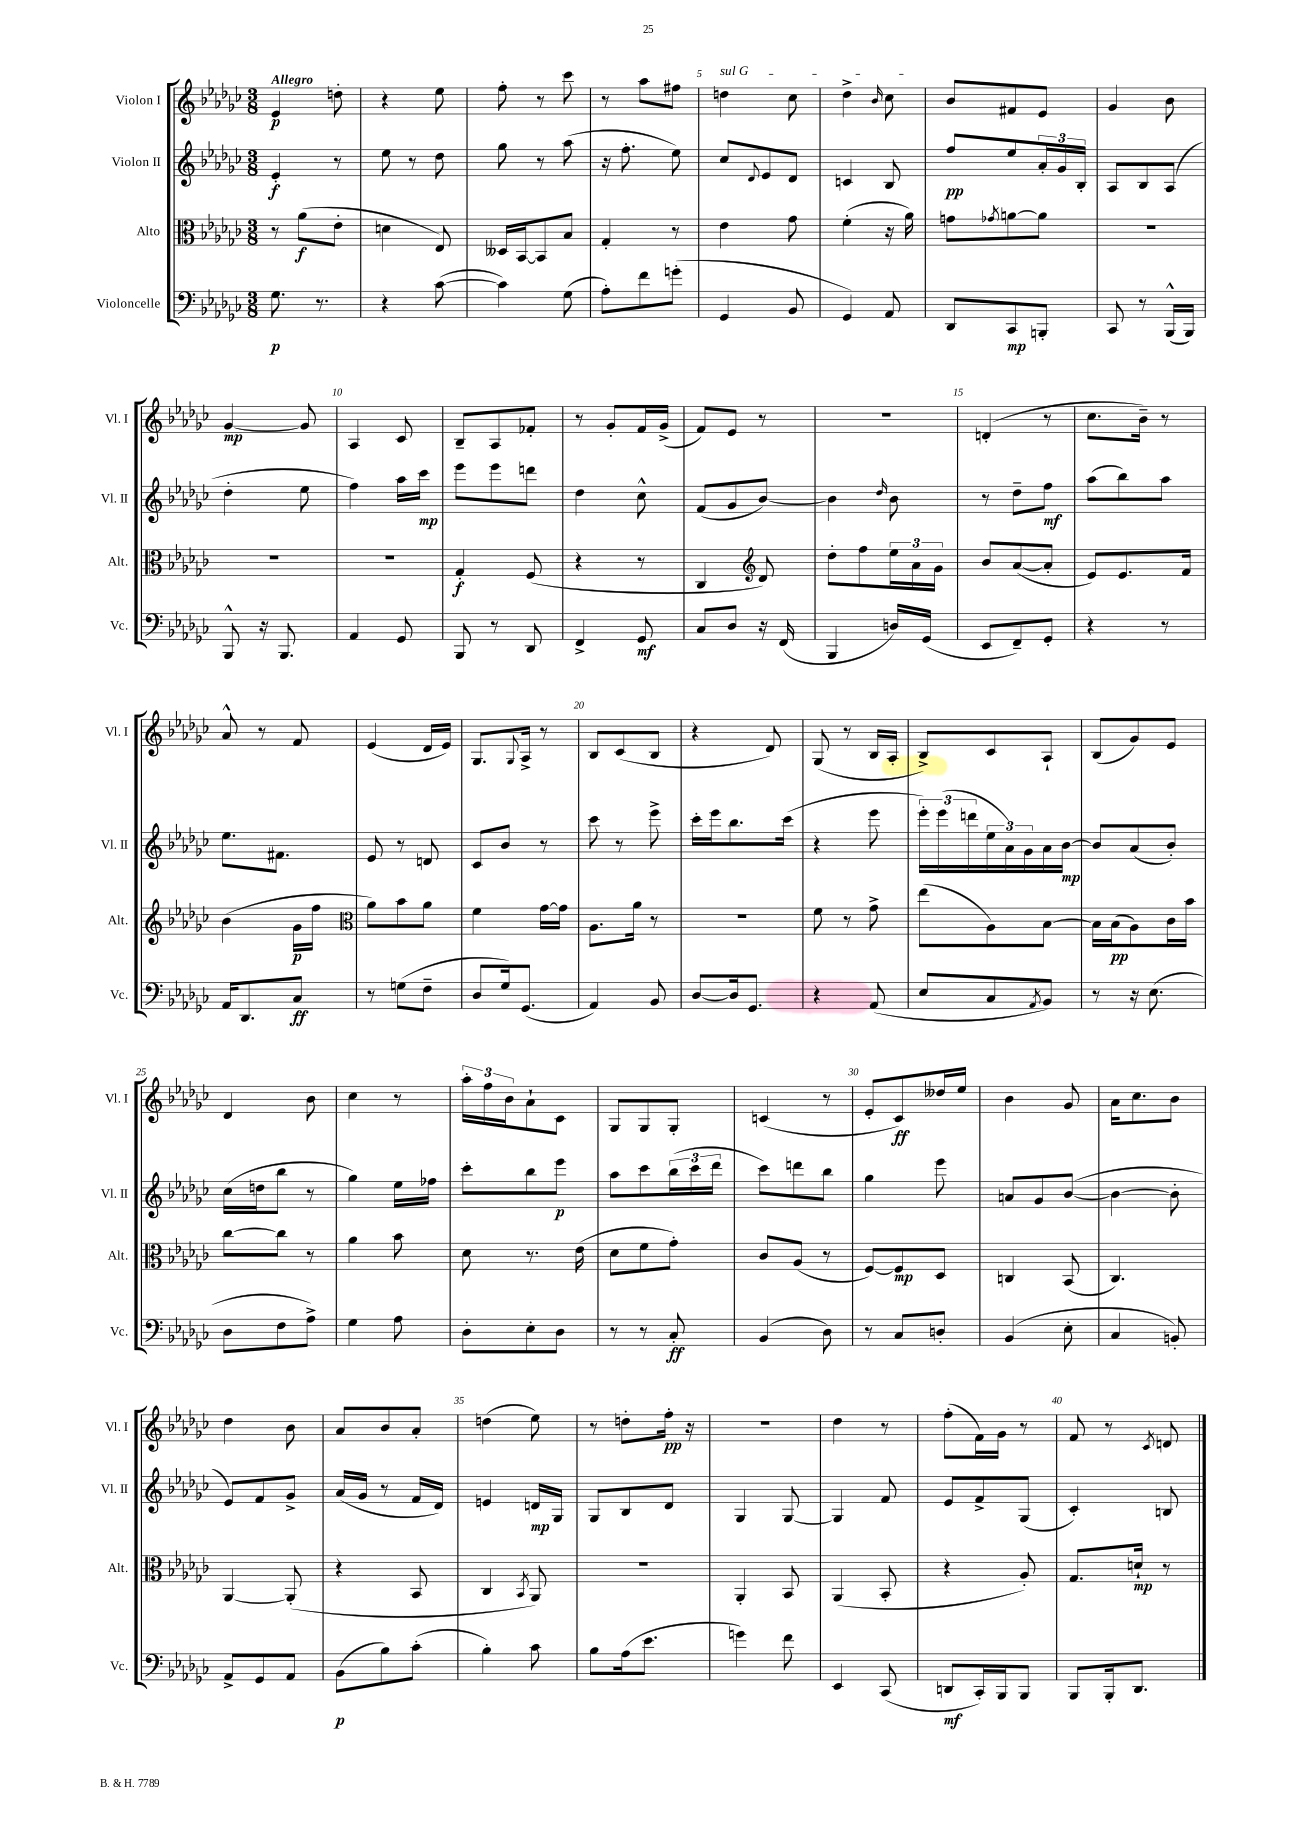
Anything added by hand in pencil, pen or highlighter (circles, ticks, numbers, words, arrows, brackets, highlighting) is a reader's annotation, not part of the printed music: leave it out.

**kern	**kern	**kern	**kern
*staff4	*staff3	*staff2	*staff1
*clefF4	*clefC3	*clefG2	*clefG2
*k[b-e-a-d-g-c-]	*k[b-e-a-d-g-c-]	*k[b-e-a-d-g-c-]	*k[b-e-a-d-g-c-]
*M3/8	*M3/8	*M3/8	*M3/8
8.G-	8r	4e-'	4e-
.	(8a-	.	.
8.r	.	.	.
.	8e-'	8r	8dd'
=	=	=	=
4r	4d	8ee-	4r
.	.	8r	.
([8c-	8E-)	8dd-	8ee-
=	=	=	=
4c-])	16D--	8gg-	8ff'
.	[16BB-	.	.
.	8BB-]	8r	8r
(8G-	8B-	(8aa-	8ccc-
=	=	=	=
8A-')	4G-'	16r	8r
.	.	8.ff'	.
8f	.	.	8aa-
(8g'	8r	8ee-)	8ff#
=	=	=	=
4GG-	4e-	8cc-	4dd
.	.	8qqd-	.
.	.	8e-	.
8BB-	8g-	8d-	8cc-
=	=	=	=
4GG-)	(4f'	4c	4dd-^
.	.	.	16qqb-
8AA-	16r	8B-	8cc-
.	16a-)	.	.
=	=	=	=
8DD-	8g	8ff	8b-
.	8qg-	.	.
8CC-	[8a	8ee-	8f#
8BBB'	8a]	24a-'	8e-
.	.	24g-	.
.	.	24B-'	.
=	=	=	=
8CC-	4.r	8A-	4g-
8r	.	8B-	.
(16BBB-^^	.	(8A-	8b-
16BBB-)	.	.	.
=	=	=	=
8BBB-^^	4.r	4dd-'	[4g-
16r	.	.	.
8.BBB-	.	.	.
.	.	8ee-	8g-]
=	=	=	=
4AA-	4.r	4ff)	4A-
8GG-	.	16aa-	8c-
.	.	16ccc-	.
=	=	=	=
8BBB-	4G-'	8eee-	8B-~
8r	.	8eee-	8A-
8DD-	(8F	8ddd	8f-'
=	=	=	=
4FF^	4r	4dd-	8r
.	.	.	8g-'
8GG-	8r	8cc-^^	16f
.	.	.	(16g-^
=	=	=	=
8C-	4C-	(8f	8f)
8D-	.	8g-	8e-
*	*clefG2	*	*
16r	8d-)	[8b-)	8r
(16FF	.	.	.
=	=	=	=
4BBB-	8dd-'	4b-]	4.r
.	8ff	.	.
.	.	16qqdd-	.
16D)	24ee-	8b-	.
.	24a-	.	.
(16GG-	.	.	.
.	24g-	.	.
=	=	=	=
8EE-	8b-	8r	(4d'
8FF~)	([8a-	8dd-~	.
8GG-'	8a-']	8ff	8r
=	=	=	=
4r	8e-)	(8aa-	8.cc-
.	8.e-	8bb-)	.
.	.	.	16b-~)
8r	.	8aa-	8r
.	16f	.	.
=	=	=	=
16AA-	(4b-	8.ee-	8a-^^
8.DD-	.	.	.
.	.	.	8r
.	.	8.f#	.
8C-	16g-	.	8f
.	16ff	.	.
=	=	=	=
*	*clefC3	*	*
8r	8a-)	8e-	(4e-
(8G	8b-	8r	.
8F~	8a-	8d	16d-
.	.	.	16e-)
=	=	=	=
8D-	4f	8c-	8.G-
16G-)	.	8b-	.
.	.	.	8qqG-
(8.GG-	.	.	16A-^
.	[16g-	8r	8r
.	16g-]	.	.
=	=	=	=
4AA-)	8.A-	8ccc-	8B-
.	.	8r	(8c-
.	16a-	.	.
8BB-	8r	8eee-^	8B-
=	=	=	=
[8D-	4.r	16ccc-'	4r
.	.	16eee-	.
16D-]	.	8.bb-	.
8.GG-	.	.	.
.	.	.	8d-)
.	.	(16ccc-	.
=	=	=	=
4r	8f	4r	(8G-
.	8r	.	8r
(8AA-	8g-^	8eee-	16B-
.	.	.	16A-'
=	=	=	=
8E-	(8ee-	24eee-')	8B-^)
.	.	(24eee-	.
.	.	24ddd	.
8C-	8A-)	24ee-	8c-
.	.	24a-)	.
.	.	24g-	.
8qAA-	.	.	.
8BB-)	[8B-	16a-	8A-`
.	.	[16b-	.
=	=	=	=
8r	16B-]	8b-]	(8B-
.	(16B-	.	.
16r	8A-)	(8a-	8g-)
(8.E-	.	.	.
.	16c-	8b-')	8e-
.	16b-	.	.
=	=	=	=
8D-	[8cc-	(16cc-	4d-
.	.	16dd	.
8F	8cc-]	8bb-	.
8A-^)	8r	8r	8b-
=	=	=	=
4G-	4a-	4gg-)	4cc-
8A-	8b-	16ee-	8r
.	.	16ff-	.
=	=	=	=
8D-'	8d-	8ccc-'	24aa-'
.	.	.	24ff
.	.	.	24b-
8E-'	8.r	8bb-	8a-`
8D-	.	8eee-	8c-
.	(16e-	.	.
=	=	=	=
8r	8d-	8aa-	8G-
8r	8f	8ccc-	8G-
8C-'	8g-')	(24bb-	8G-'
.	.	24ccc-	.
.	.	24ddd-	.
=	=	=	=
(4BB-	8c-	8ccc-)	(4c
.	(8A-	8ddd	.
8D-)	8r	8bb-	8r
=	=	=	=
8r	[8F)	4gg-	8e-'
8C-	8F]	.	8c-)
8D'	8D-	8eee-	16dd--
.	.	.	16ee-
=	=	=	=
(4BB-	4C	8a	4b-
.	.	8g-	.
8E-'	(8BB-	([8b-	8g-
=	=	=	=
4C-	4.C-)	4b-_	16a-
.	.	.	8.cc-
8BB')	.	8b-']	8b-
=	=	=	=
8AA-^	[4AA-	8e-)	4dd-
8GG-	.	8f	.
8AA-	(8AA-']	8g-^	8b-
=	=	=	=
(8BB-	4r	(16a-	8a-
.	.	16g-	.
8B-)	.	8r	8b-
(8c-'	8BB-	16f	8a-'
.	.	16d-)	.
=	=	=	=
4B-')	4C-	4e	(4dd
.	8qBB-	.	.
8c-	8AA-)	16d	8ee-)
.	.	16G-	.
=	=	=	=
8B-	4.r	8G-	8r
(16A-	.	8B-	8dd'
8.e-	.	.	.
.	.	8d-	16ff'
.	.	.	16r
=	=	=	=
4g)	4AA-'	4G-	4.r
8f	8BB-	[8G-	.
=	=	=	=
4EE-	(4AA-	4G-]	4dd-
(8CC-	8BB-'	8f	8r
=	=	=	=
8DD	4r	8e-	(8ff'
16CC-')	.	8f^	16f)
16BBB-	.	.	16g-
8BBB-	8A-')	(8G-	8r
=	=	=	=
8BBB-	8.G-	4c-')	8f
16BBB-'	.	.	8r
8.DD-	16d`	.	.
.	.	.	8qc-
.	8r	8B	8d
==	==	==	==
*-	*-	*-	*-
